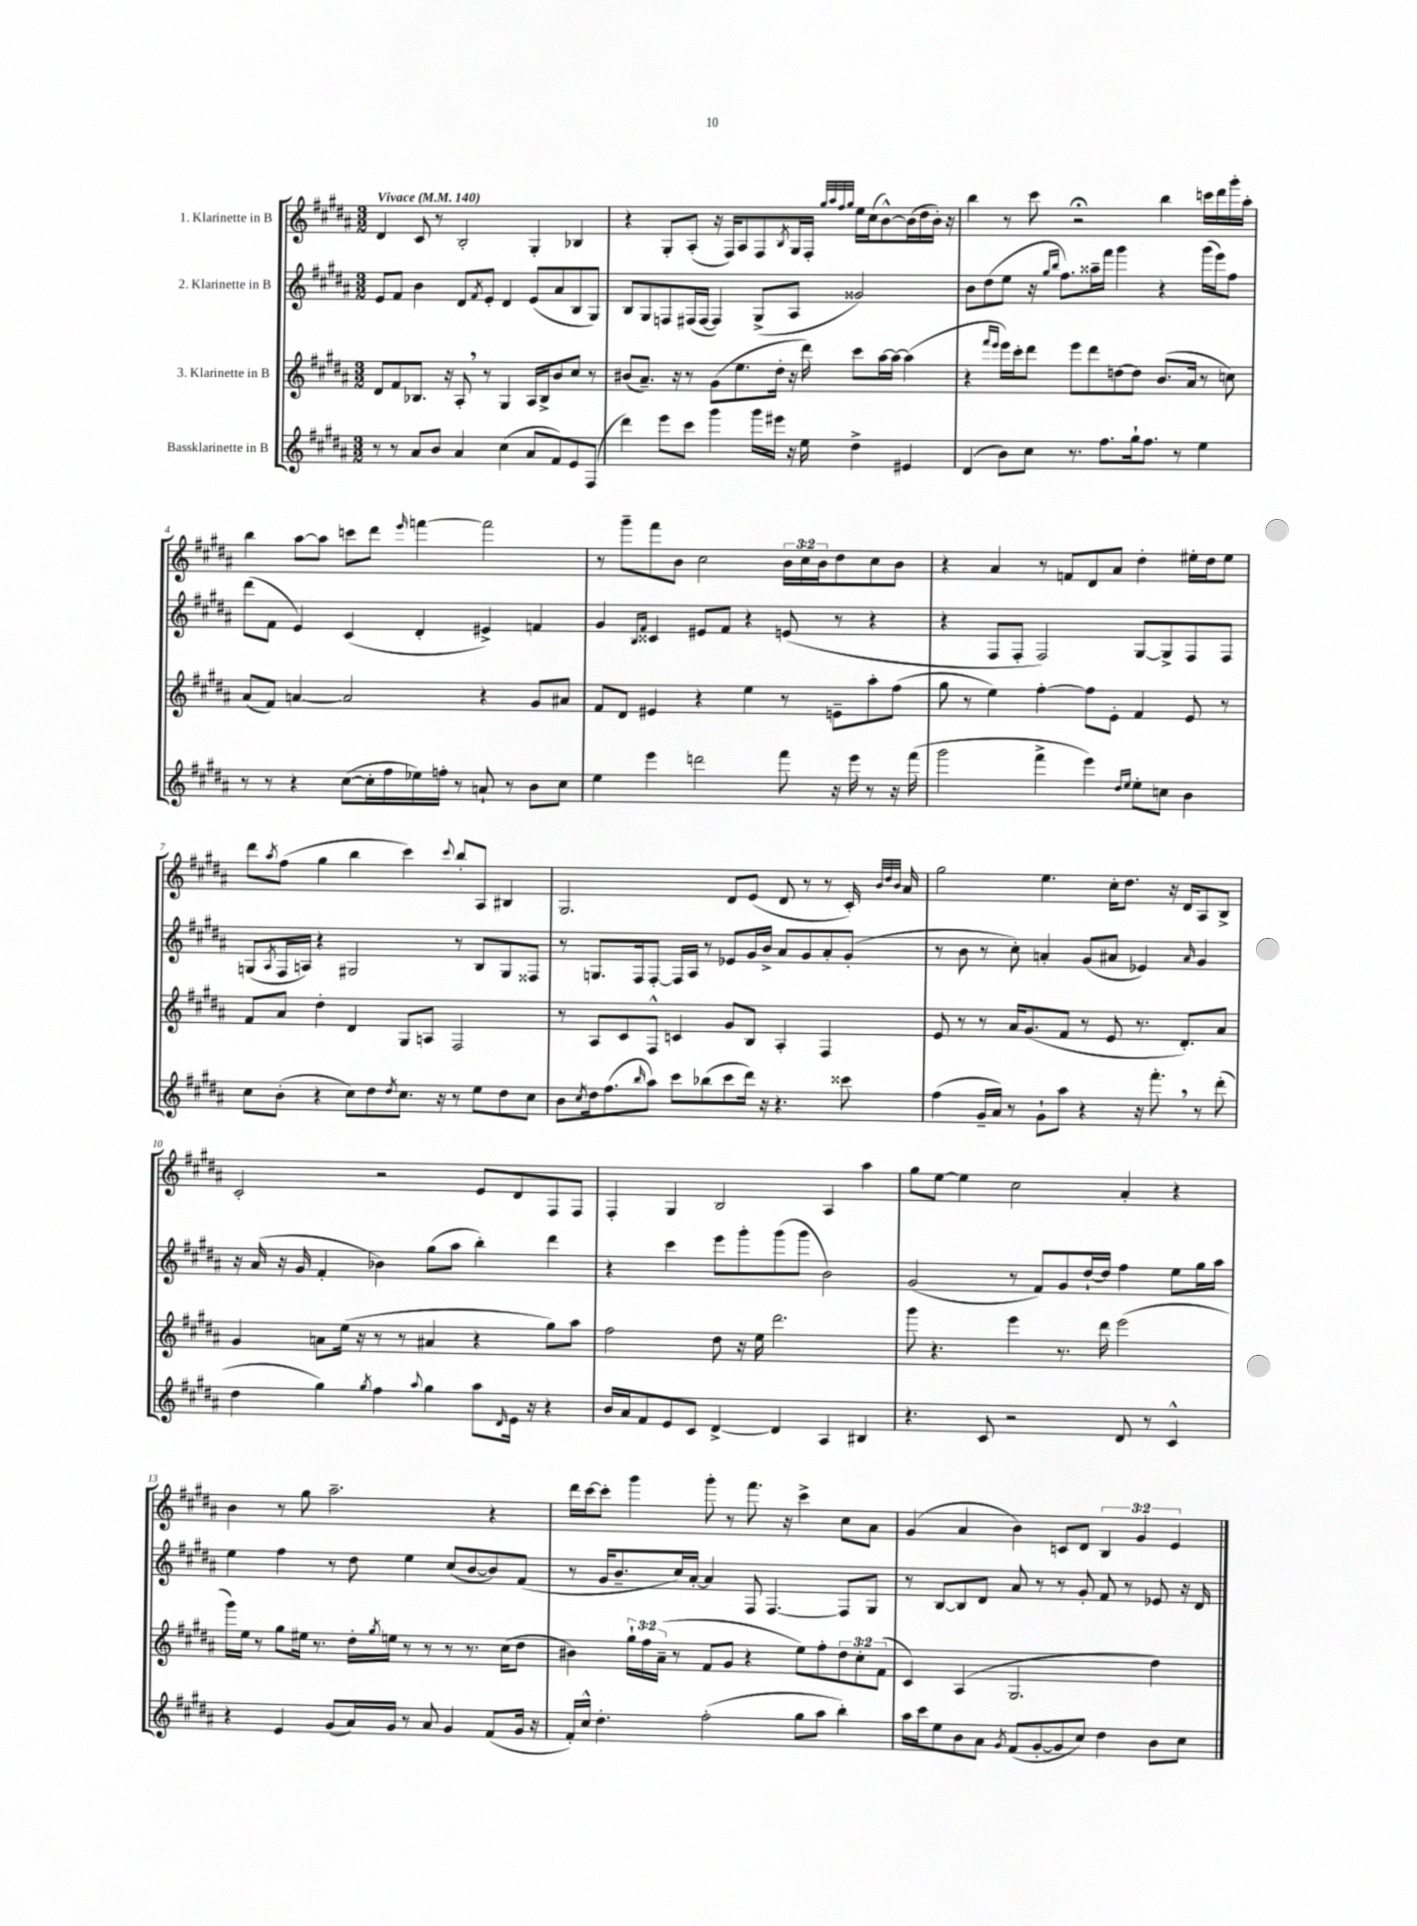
<<
\new StaffGroup <<
\new Staff = "s0" \with { instrumentName = "1. Klarinette in B" } {
    \clef treble \key b \major \numericTimeSignature \time 3/2 \override Staff.TupletNumber.text = #tuplet-number::calc-fraction-text \tempo "Vivace" 4 = 140
    dis'4 cis'8 r8 b2-. gis4-. bes4 |
    r4 gis8-. ais8-.( r16 fis16) ais8 fis8 \acciaccatura { b8 } gis16 fis16-. \grace { gis''32 ais''32 fis''32 gis''32 } e''16 cis''16( b'8~-^) b'16( dis''16 b'16-.) r16 |
    b''4 r8 cis'''8 r2\fermata b''4 c'''16 dis'''16 gis'''16-. ais''16-. |
    b''4 ais''8~ ais''8 c'''8 dis'''8 \grace { e'''16 } f'''4~ f'''2 |
    r8 gis'''8-- fis'''8 b'8 cis''2 \tuplet 3/2 { b'16 cis''16 b'16 } dis''8 cis''8 b'8 |
    r4 ais'4 r8 f'8 dis'8 ais'8 dis''4-. eis''16-. dis''16 eis''8 |
    dis'''8 \acciaccatura { ais''8 } fis''8( gis''4 b''4 cis'''4) \appoggiatura { cis'''8 } b''8-. ais8 bis4 |
    gis2. dis'8 e'8( dis'8 r8 r8 cis'16-.) \grace { b'32 dis''32 b'32 } ais'16 |
    gis''2 e''4. cis''16-. dis''8. r16 dis'16 ais8 b8-> |
    cis'2-. r2 e'8 dis'8 fis8 fis8 |
    fis4-. gis4 b2 ais4 ais''4 |
    gis''8 e''8~ e''4 cis''2 ais'4-. r4 |
    b'4 r8 gis''8 ais''2.-- r4 |
    dis'''16 cis'''16~ cis'''8-. gis'''4 gis'''8-. r8 fis'''8. r16 cis'''4-> cis''8 ais'8 |
    gis'4( ais'4 b'4) c'8 dis'8 \tuplet 3/2 { b4 gis'4 e'4 } \bar "|." |
}
\new Staff = "s1" \with { instrumentName = "2. Klarinette in B" } {
    \clef treble \key b \major \numericTimeSignature \time 3/2
    e'8 fis'8 b'4 dis'8 \acciaccatura { fis'8 } e'8-. dis'4 e'8( ais'8 b8 gis8) |
    b8 gis8 f8 fis16( fis16~ fis4) gis8->( ais8 gisis'2) |
    b'8 dis''8( e''8 r16 \grace { gis''16 b''16 } fis''8.) aisis''16-- fis'''16 gis'''4 r4 gis'''16( e'''16) fis''8 |
    dis'''8( fis'8 e'4) cis'4( dis'4-. eis'4->) f'4 |
    gis'4 \grace { b16 fis'16 } cisis'4 eis'8 fis'8 r4 e'8( r8 r4 |
    r4 fis8 fis8-. fis2) gis8~ gis8-> fis8 fis8 |
    g8( \acciaccatura { ais8 } fis16 a16) r4 gis2 r8 b8 gis8 fisis8 |
    r8 g8. fis16 fis8~-. fis16 ais16 r8 ees'8 gis'16 b'16-> ais'8 gis'8 ais'8-. gis'8-.( |
    r8 b'8 r8 cis''8-.) a'4-. gis'8( ais'8 ees'4) \grace { ais'16 } gis'4 |
    r16 ais'16( r16 gis'16 fis'4-. bes'4) gis''8( ais''8 b''4-.) dis'''4 |
    r4 cis'''4 e'''8 gis'''8-. gis'''8( gis'''8 b'2) |
    gis'2( r8 fis'8) gis'8 dis''16~-! dis''16 fis''4 e''8 gis''16 ais''16 |
    e''4 fis''4 r8 dis''8 e''4 cis''8( b'8~ b'8) fis'8( |
    r8 gis'16 b'8.-- cis''16) ais'16~-. ais'4 fis8 fis4.~ fis8 gis8 |
    r8 b8~ b8 dis'8 ais'8 r8 r8 gis'8-. fis'8 r8 ees'8 r16 dis'16 \bar "|." |
}
\new Staff = "s2" \with { instrumentName = "3. Klarinette in B" } {
    \clef treble \key b \major \numericTimeSignature \time 3/2 \override Staff.TupletNumber.text = #tuplet-number::calc-fraction-text
    dis'8 fis'8 bes8. r16 ais8-. \breathe r8 gis4 ais16 bes16-> b'8 cis''8 r8 |
    bis'8( ais'8.--) r16 r8 gis'8( e''8. dis''16-. r16 dis'''16) cis'''8 ais''16~ ais''16~ ais''4( |
    r4 \grace { fis'''16 e'''16 } e'''16) cis'''16-. dis'''8 e'''8 dis'''8 d''8~ d''8 b'8.( ais'16 r8 c''8) |
    ais'8( fis'8) a'4~ a'2 r4 gis'8 ais'8 |
    fis'8 dis'8 eis'4 r4 e''4 r8 e'8-- ais''8-. fis''8( |
    gis''8 r8 e''4) fis''4~-. fis''8 e'8-. fis'4 e'8 r8 |
    fis'8 ais'8 dis''4-. dis'4 gis8 a8 fis2 |
    r8 ais8 cis'8 fis8-^ c'4 gis'8 b8 ais4-. fis4 |
    e'8 r8 r8 ais'16 gis'8.( fis'8 r8 e'8 r8. dis'8.-.) ais'8 |
    gis'4 a'8 e''16( r16 r8 r8 ais'4 r4 gis''8) ais''8 |
    fis''2 dis''8 r16 e''16 dis'''2. |
    gis'''8 r4. e'''4 r8. dis'''16 e'''2( |
    gis'''16) e''16 r8 gis''8 eis''16 r8. dis''16-. \acciaccatura { gis''8 } e''16 r8 r8 r8 r8. cis''16( dis''8 |
    bis'4) \tuplet 3/2 { gis''16-! fis''16 ais'16--( } r8 fis'8 gis'8 r4 e''8) fis''8-. \tuplet 3/2 { dis''8 cis''8-. fis'8( } |
    cis'4) ais4( gis2. dis''4) \bar "|." |
}
\new Staff = "s3" \with { instrumentName = "Bassklarinette in B" } {
    \clef treble \key b \major \numericTimeSignature \time 3/2
    r8 r8 ais'8 b'8 ais'4 cis''4( ais'8 fis'8) e'8 fis8( |
    dis'''4) e'''8 cis'''8 gis'''4 gis'''16 eis'''16 r16 e''16 dis''4-> eis'4 |
    dis'4( b'8) cis''8 r8. fis''8. gis''16-! fis''8. r8 e''4 |
    r8 r8 r4 cis''8~( cis''16-. fis''16 ees''16) f''16-. r8 a'8-! r8 b'8 cis''8 |
    e''4 e'''4 d'''2 fis'''8 r16 e'''16 r8 r16 fis'''16( |
    gis'''2 fis'''4-> e'''4) \grace { dis''16 e''16 } e''8-. c''8 b'4 |
    cis''8 b'8-.( r4 cis''8) dis''8 \acciaccatura { dis''8 } cis''8. r16 r8 e''8 dis''8 cis''8 |
    b'8 \acciaccatura { cis''8 } dis''16 fis''8.( \grace { b''16 } ais''8) cis'''8 bes''8( cis'''8 dis'''16) r16 r4. cisis'''8 |
    fis''4( gis'16-- ais'16) r8 gis'8-! ais''8 r4 r16 fis'''8.-. \breathe r8 dis'''8-.( |
    dis''4 gis''4) \acciaccatura { gis''8 } fis''4 \appoggiatura { ais''8 } gis''4 ais''8 \grace { dis'16 } e'16 r16 r4 |
    b'16 ais'16 fis'8 e'8 cis'8 dis'4~-> dis'4 ais4 bis4 |
    r4. cis'8 r2 dis'8 r8 cis'4-^ |
    r4 e'4 gis'8( ais'16) gis'16 r8 ais'8 gis'4 fis'8( gis'16 r16 |
    fis'16-.) cis''16-^ dis''4.-. fis''2-.( gis''8 ais''8 b''4-.) |
    ais''16 cis'''16 e''8 b'8 ais'8 \acciaccatura { gis'8 } fis'8( gis'8~-. gis'8 cis''8) dis''4 b'8 cis''8 \bar "|." |
}
>>
>>
